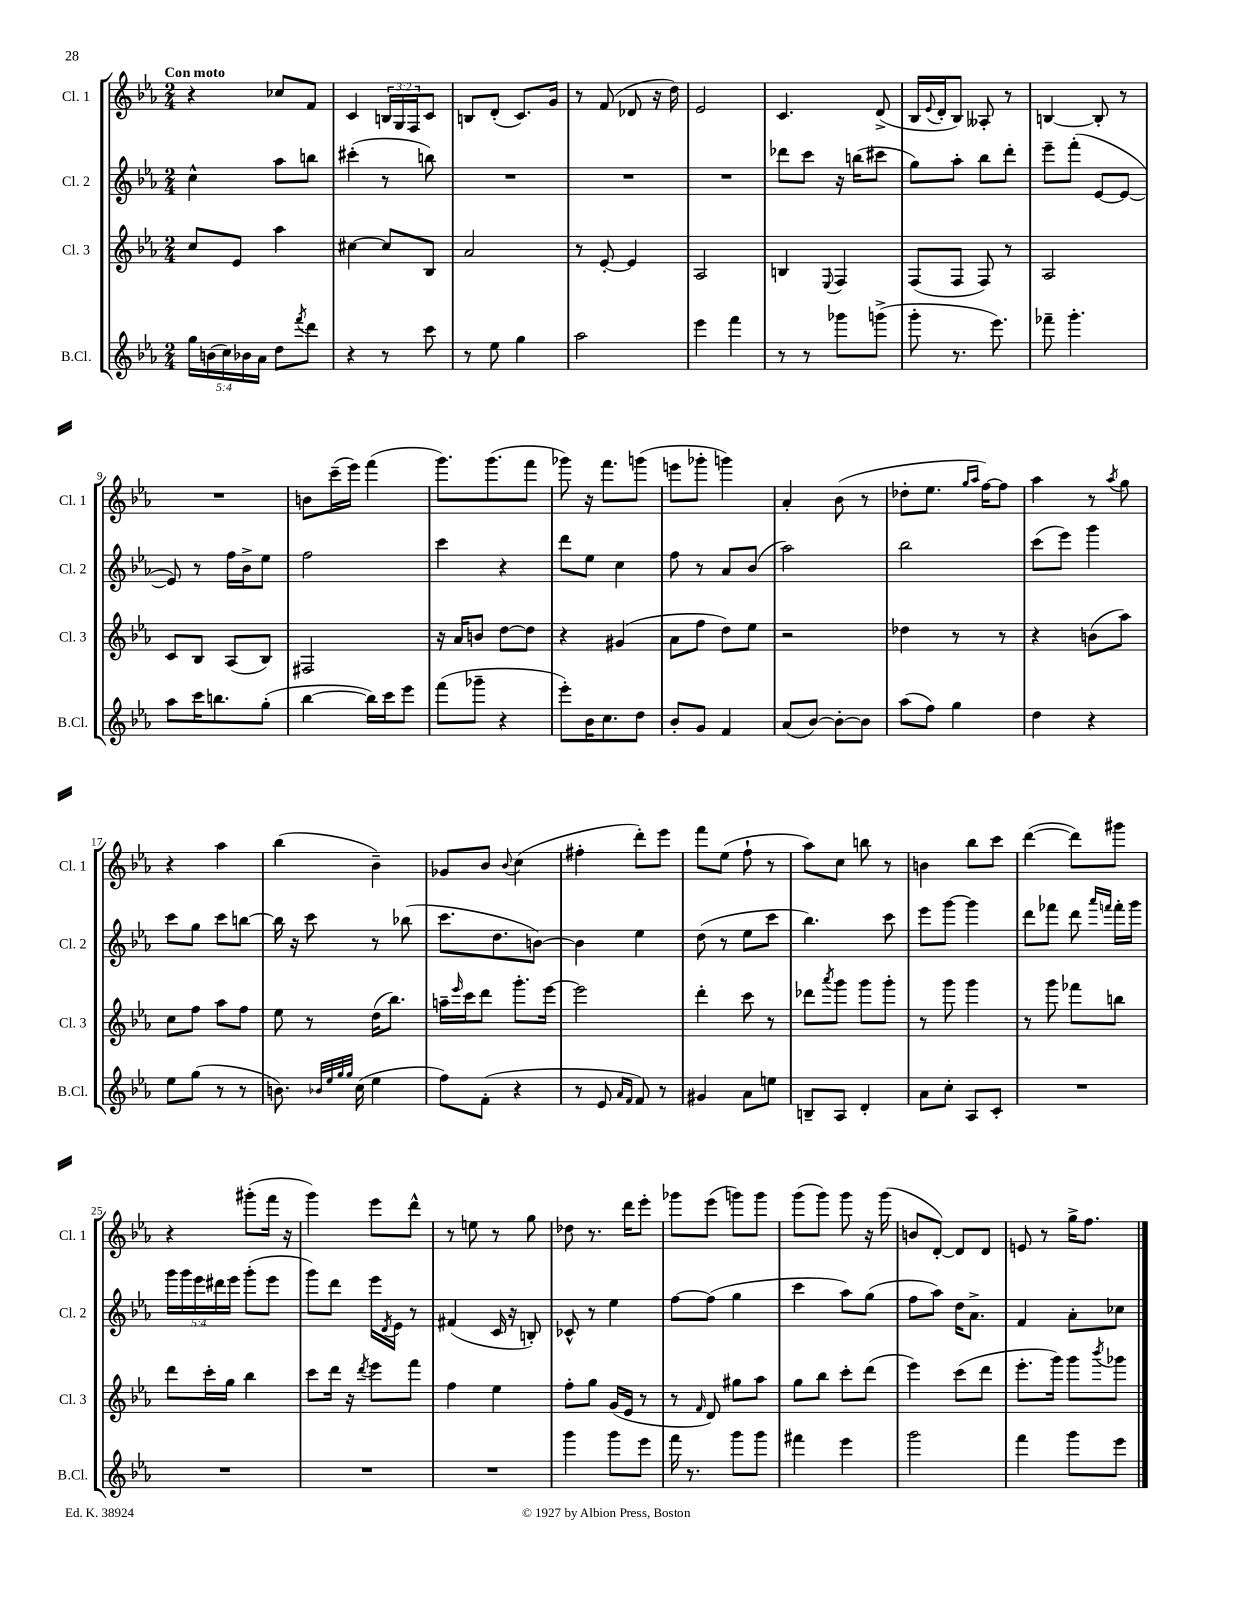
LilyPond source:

<<
\new StaffGroup <<
\new Staff = "s0" \with { instrumentName = "Cl. 1" shortInstrumentName = "Cl. 1" } {
    \clef treble \key ees \major \numericTimeSignature \time 2/4 \override Staff.TupletNumber.text = #tuplet-number::calc-fraction-text \tempo "Con moto"
    r4 ces''8 f'8 |
    c'4 \tuplet 3/2 { b16 g16 f16 } c'8 |
    b8 d'8-.( c'8.) g'16 |
    r8 f'8( des'8 r16 d''16) |
    ees'2 |
    c'4. d'8->( |
    bes16 \appoggiatura { ees'8 } d'16-. bes8) aeses8-. r8 |
    b4~ b8-. r8 |
    R2 |
    b'8 c'''16--( ees'''16) f'''4( |
    g'''8.) g'''8.( f'''8 |
    ges'''8) r16 f'''8. g'''8( |
    e'''8 ges'''8-. g'''4) |
    aes'4-. bes'8( r8 |
    des''8-. ees''8. \grace { g''16 aes''16 } f''16~) f''8 |
    aes''4 r8 \acciaccatura { aes''8 } g''8 |
    r4 aes''4 |
    bes''4( bes'4--) |
    ges'8 bes'8 \appoggiatura { bes'8 } c''4( |
    fis''4-. d'''8-.) ees'''8 |
    f'''8 ees''8( f''8-! r8 |
    aes''8) c''8 b''8 r8 |
    b'4 bes''8 c'''8 |
    d'''4~( d'''8) gis'''8 |
    r4 gis'''8-.( f'''16 r16 |
    g'''4) ees'''8 d'''8-^ |
    r8 e''8 r8 g''8 |
    des''8 r8. d'''16 ees'''8-. |
    ges'''8 ees'''8( g'''8) g'''8 |
    g'''8( g'''8) g'''8 r16 g'''16( |
    b'8 d'8~-.) d'8 d'8 |
    e'8 r8 g''16-> f''8. \bar "|." |
}
\new Staff = "s1" \with { instrumentName = "Cl. 2" shortInstrumentName = "Cl. 2" } {
    \clef treble \key ees \major \numericTimeSignature \time 2/4 \override Staff.TupletNumber.text = #tuplet-number::calc-fraction-text
    c''4-^ aes''8 b''8 |
    cis'''4-.( r8 b''8) |
    R2 |
    R2 |
    R2 |
    des'''8 c'''8 r16 b''16( cis'''8 |
    g''8) aes''8-. bes''8 d'''8-. |
    ees'''8-- f'''8-.( ees'8~ ees'8~ |
    ees'8) r8 f''16 bes'16-> ees''8 |
    f''2 |
    c'''4 r4 |
    d'''8 ees''8 c''4 |
    f''8 r8 aes'8 bes'8( |
    aes''2) |
    bes''2 |
    c'''8( ees'''8) g'''4 |
    c'''8 g''8 c'''8 b''8~ |
    b''16 r16 c'''8 r8 bes''8( |
    c'''8. d''8. b'8~) |
    b'4 ees''4 |
    d''8( r8 ees''8 c'''8 |
    bes''4.) c'''8 |
    ees'''8 g'''8~ g'''4 |
    d'''8 fes'''8 d'''8 \grace { aes'''16 f'''16 } f'''16-. g'''16 |
    \tuplet 5/4 { g'''16 g'''16 ees'''16 dis'''16 ees'''16 } g'''8-.( ees'''8 |
    g'''8) d'''8 ees'''16 \acciaccatura { d'8 } ees'16 r8 |
    fis'4( c'16 r16 b8-.) |
    ces'8-^ r8 ees''4 |
    f''8~ f''8( g''4 |
    c'''4 aes''8) g''8( |
    f''8 aes''8) d''16 aes'8.-> |
    f'4 aes'8-. ces''8 \bar "|." |
}
\new Staff = "s2" \with { instrumentName = "Cl. 3" shortInstrumentName = "Cl. 3" } {
    \clef treble \key ees \major \numericTimeSignature \time 2/4
    c''8 ees'8 aes''4 |
    cis''4~ cis''8 bes8 |
    aes'2 |
    r8 ees'8~-. ees'4 |
    aes2 |
    b4 \appoggiatura { ees8 } f4 |
    f8( f8 f8) r8 |
    aes2 |
    c'8 bes8 aes8( bes8) |
    fis2 |
    r16 aes'16 b'8 d''8~ d''8 |
    r4 gis'4( |
    aes'8 f''8 d''8) ees''8 |
    r2 |
    des''4 r8 r8 |
    r4 b'8( aes''8) |
    c''8 f''8 aes''8 f''8 |
    ees''8 r8 d''16( bes''8.) |
    a''16-- \grace { ees'''16 } c'''16 d'''8 g'''8.-. ees'''16~ |
    ees'''2 |
    d'''4-. c'''8 r8 |
    des'''8 \acciaccatura { aes'''8 } g'''8 g'''8 g'''8-. |
    r8 g'''8 g'''4 |
    r8 g'''8 fes'''8 b''8 |
    d'''8 c'''16-. g''16 bes''4 |
    c'''8 d'''16 r16 \acciaccatura { d'''8 } ees'''8 f'''8 |
    f''4 ees''4 |
    f''8-. g''8 g'16( ees'16 r8 |
    r8 \grace { f'16 } d'8) gis''8 aes''8 |
    g''8 bes''8 c'''8-. d'''8( |
    ees'''4) c'''8( d'''8 |
    ees'''8.-. g'''16) g'''8 \acciaccatura { bes'''8 } ges'''8 \bar "|." |
}
\new Staff = "s3" \with { instrumentName = "B.Cl." shortInstrumentName = "B.Cl." } {
    \clef treble \key ees \major \numericTimeSignature \time 2/4 \override Staff.TupletNumber.text = #tuplet-number::calc-fraction-text
    \tuplet 5/4 { g''16 b'16( c''16) bes'16 aes'16 } d''8 \acciaccatura { f'''8 } d'''8 |
    r4 r8 c'''8 |
    r8 ees''8 g''4 |
    aes''2 |
    ees'''4 f'''4 |
    r8 r8 ges'''8 g'''8->( |
    g'''8-. r8. ees'''8.) |
    fes'''8-- g'''4.-. |
    aes''8 c'''16 b''8. g''8-.( |
    bes''4~ bes''16) c'''16 ees'''8 |
    f'''8( ges'''8-- r4 |
    ees'''8-.) bes'16 c''8. d''8 |
    bes'8-. g'8 f'4 |
    aes'8( bes'8~) bes'8~-. bes'8 |
    aes''8( f''8) g''4 |
    d''4 r4 |
    ees''8 g''8( r8 r8 |
    b'8.) \grace { bes'32 ees''32 g''32 g''32 } c''16( ees''4 |
    f''8) f'8-.( r4 |
    r8 ees'8 \grace { aes'16 f'16 } f'8) r8 |
    gis'4 aes'8 e''8 |
    b8-- aes8 d'4-. |
    aes'8 c''8-. aes8 c'8-. |
    R2 |
    R2 |
    R2 |
    R2 |
    g'''4 g'''8 ees'''8 |
    f'''16 r8. g'''8 g'''8 |
    fis'''4 ees'''4 |
    g'''2 |
    f'''4 g'''8 ees'''8 \bar "|." |
}
>>
>>
